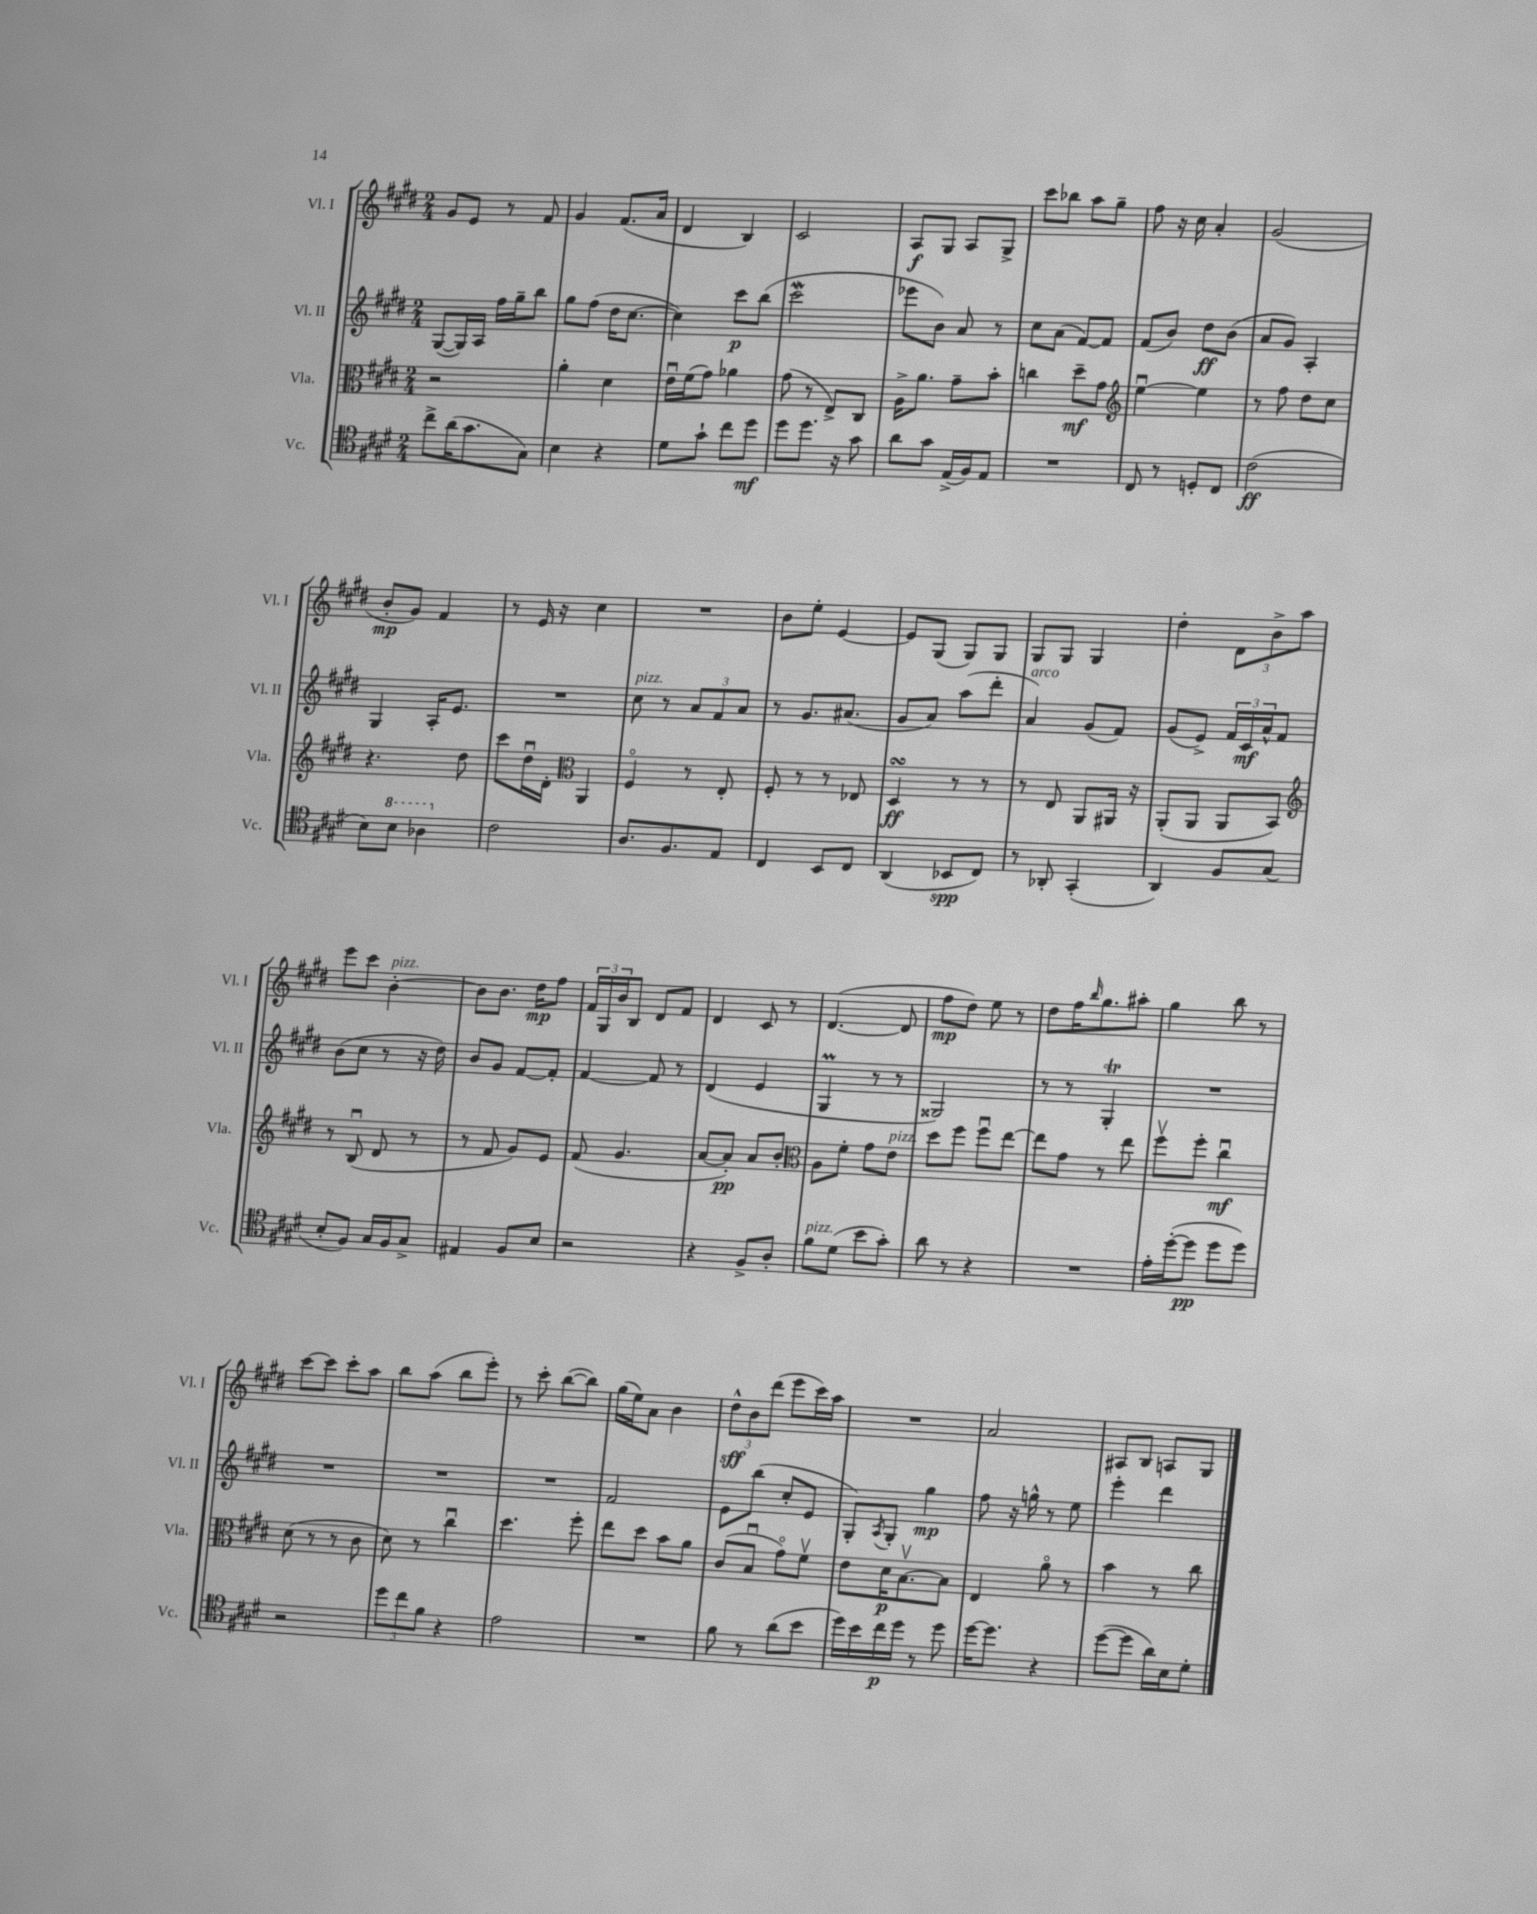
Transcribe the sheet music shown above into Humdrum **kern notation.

**kern	**kern	**kern	**kern
*staff4	*staff3	*staff2	*staff1
*clefC4	*clefC3	*clefG2	*clefG2
*k[f#c#g#d#]	*k[f#c#g#d#]	*k[f#c#g#d#]	*k[f#c#g#d#]
*M2/4	*M2/4	*M2/4	*M2/4
8cc#^	2r	([8G#	8g#
(16a	.	16G#])	8e
8.g#	.	16A	.
.	.	16ff#	8r
.	.	16gg#~	.
8G#)	.	8bb	8f#
=	=	=	=
4B	4a'	8gg#	4g#
.	.	(8ff#	.
4r	4d#	16dd#	(8.f#
.	.	[8.cc#	.
.	.	.	16a
=	=	=	=
8d#	16eu	4cc#])	4d#
.	(16f#	.	.
8g#`	8g#)	.	.
8cc#	4a-	8ccc#	4B)
8dd#	.	(8bb	.
=	=	=	=
8dd#	(8g#	2ccc#	2c#
8.dd#	8r	.	.
.	8E^)	.	.
16r	.	.	.
8g#	8C#	.	.
=	=	=	=
8a	16A^	8eee-	8A
.	8.a	.	.
8g#	.	8b)	8G#
(16E^	8g#~	8a	8A
16F#)	.	.	.
8E	8b'	8r	8G#^
=	=	=	=
2r	4cc	8cc#	8ccc#
.	.	(8a	8bb-
.	8dd#~	[8f#)	8aa
.	8g#	8f#]	8gg#~
=	=	=	=
*	*clefG2	*	*
8C#	[4eeu	(8f#	8ff#
8r	.	8b)	16r
.	.	.	16cc#
8D'	4ee]	8dd#	4a'
8C#	.	(8b	.
=	=	=	=
(2c#	8r	8a	(2g#
.	8ff#	8g#)	.
.	8dd#	4A'	.
.	8cc#	.	.
=	=	=	=
8B)	4.r	4G#	8b'
8b	.	.	8g#)
4a-	.	16A'	4f#
.	.	8.e	.
.	8dd#	.	.
=	=	=	=
2c#	8ccc#	2r	8r
.	16dd#u	.	16e
.	16d#'	.	16r
*	*clefC3	*	*
.	4AA	.	4cc#
=	=	=	=
8.A	4F#o	8cc#	2r
.	.	8r	.
8.F#	.	.	.
.	8r	12a	.
.	.	12f#	.
8E	8E'	.	.
.	.	12a	.
=	=	=	=
4C#	8F#'	8r	8b
.	8r	8.g#	8ee'
8BB	8r	.	[4e
.	.	(8.a#	.
8C#	8E-	.	.
=	=	=	=
(4AA	4D#	8g#	8e]
.	.	8a)	(8G#
8BB-	8r	(8aa	8G#)
8C#)	8r	8ddd#'	8G#
=	=	=	=
8r	8r	4a)	8G#
8AA-'	8E	.	8G#
(4GG#'	8AA	(8g#	4G#
.	16AA#	8f#)	.
.	16r	.	.
=	=	=	=
4AA)	(8AA'	(8g#	4dd#'
.	8AA	8e^)	.
8F#	8AA	24f#	12d#
.	.	24c#	.
.	.	24a^^	12b^
(8G#	8BB)	8f#	.
.	.	.	12aa
=	=	=	=
*	*clefG2	*	*
8B'	8r	(8b	8eee
8F#)	(8Bu	8cc#	8ccc#
16G#	8d#	8r	[4b'
16F#	.	.	.
8G#^	8r	16r	.
.	.	16dd#)	.
=	=	=	=
4E#	8r	8b	8b]
.	8f#	8g#	8.b
8F#	8g#)	[8f#	.
.	.	.	16dd#
8B	8e	8f#']	8ff#
=	=	=	=
2r	(8f#	[4f#	24f#
.	.	.	24G#
.	.	.	24b
.	4.g#	.	8B
.	.	8f#]	8d#
.	.	8r	8f#
=	=	=	=
4r	[8a	(4d#	4d#
.	8a'])	.	.
8F#^	8a	4e	8c#
8A'	8b'	.	8r
=	=	=	=
*	*clefC3	*	*
8f#	8A	4G#	([4.d#
(8d#	8f#'	.	.
8b	8g#	8r	.
8g#')	8e	8r	8d#]
=	=	=	=
8a	8dd#	2G##)	8ff#
8r	8ff#	.	8dd#)
4r	8ff#u	.	8ee
.	[8ee	.	8r
=	=	=	=
2r	8ee]	8r	8dd#
.	8g#	8r	16ff#
.	.	.	16qqbb
.	.	.	8.gg#
.	8r	4G#'	.
.	8ee	.	8aa#'
=	=	=	=
16e'	8ff#v	2r	4gg#
([16dd#'	.	.	.
8dd#]	8ff#'	.	.
8dd#	4cc#u	.	8bb
8dd#)	.	.	8r
=	=	=	=
2r	(8d#	2r	[8ccc#
.	8r	.	8ccc#]
.	8r	.	8ccc#'
.	8c#	.	8aa
=	=	=	=
12dd#	8d#)	2r	8bb
12cc#	.	.	.
.	8r	.	(8aa
12f#	.	.	.
4r	4cc#u	.	8bb
.	.	.	8eee')
=	=	=	=
2e	4.dd#	2r	8r
.	.	.	8ccc#'
.	.	.	([8bb
.	8ff#'	.	8bb])
=	=	=	=
2r	8ee	2f#	(16gg#
.	.	.	16ee)
.	8dd#	.	8a
.	8b	.	4b
.	8a	.	.
=	=	=	=
8f#	(8c#	8e	12dd#^^
.	.	.	12b
8r	8Bu	(8bb	.
.	.	.	(12ddd#
(8a	8g#o)	8cc#'	8eee
8b	8f#v	8e	16ccc#)
.	.	.	16aa
=	=	=	=
16dd#)	8e	8G#')	2r
16b	.	.	.
.	.	8qA	.
16cc#	16d#	8G#'	.
16dd#	[8.Bv	.	.
8r	.	4gg#	.
8dd#	8B]	.	.
=	=	=	=
[16dd#	4E	8ff#	2a
8.dd#]	.	.	.
.	.	16r	.
.	.	16gg^^	.
4r	8ao	8r	.
.	8r	8ee	.
=	=	=	=
([8dd#	4b	4eee'	8A#
8dd#]	.	.	8B
16a)	8r	4ddd#	8A
16B	.	.	.
8d#'	8cc#	.	8G#
==	==	==	==
*-	*-	*-	*-
